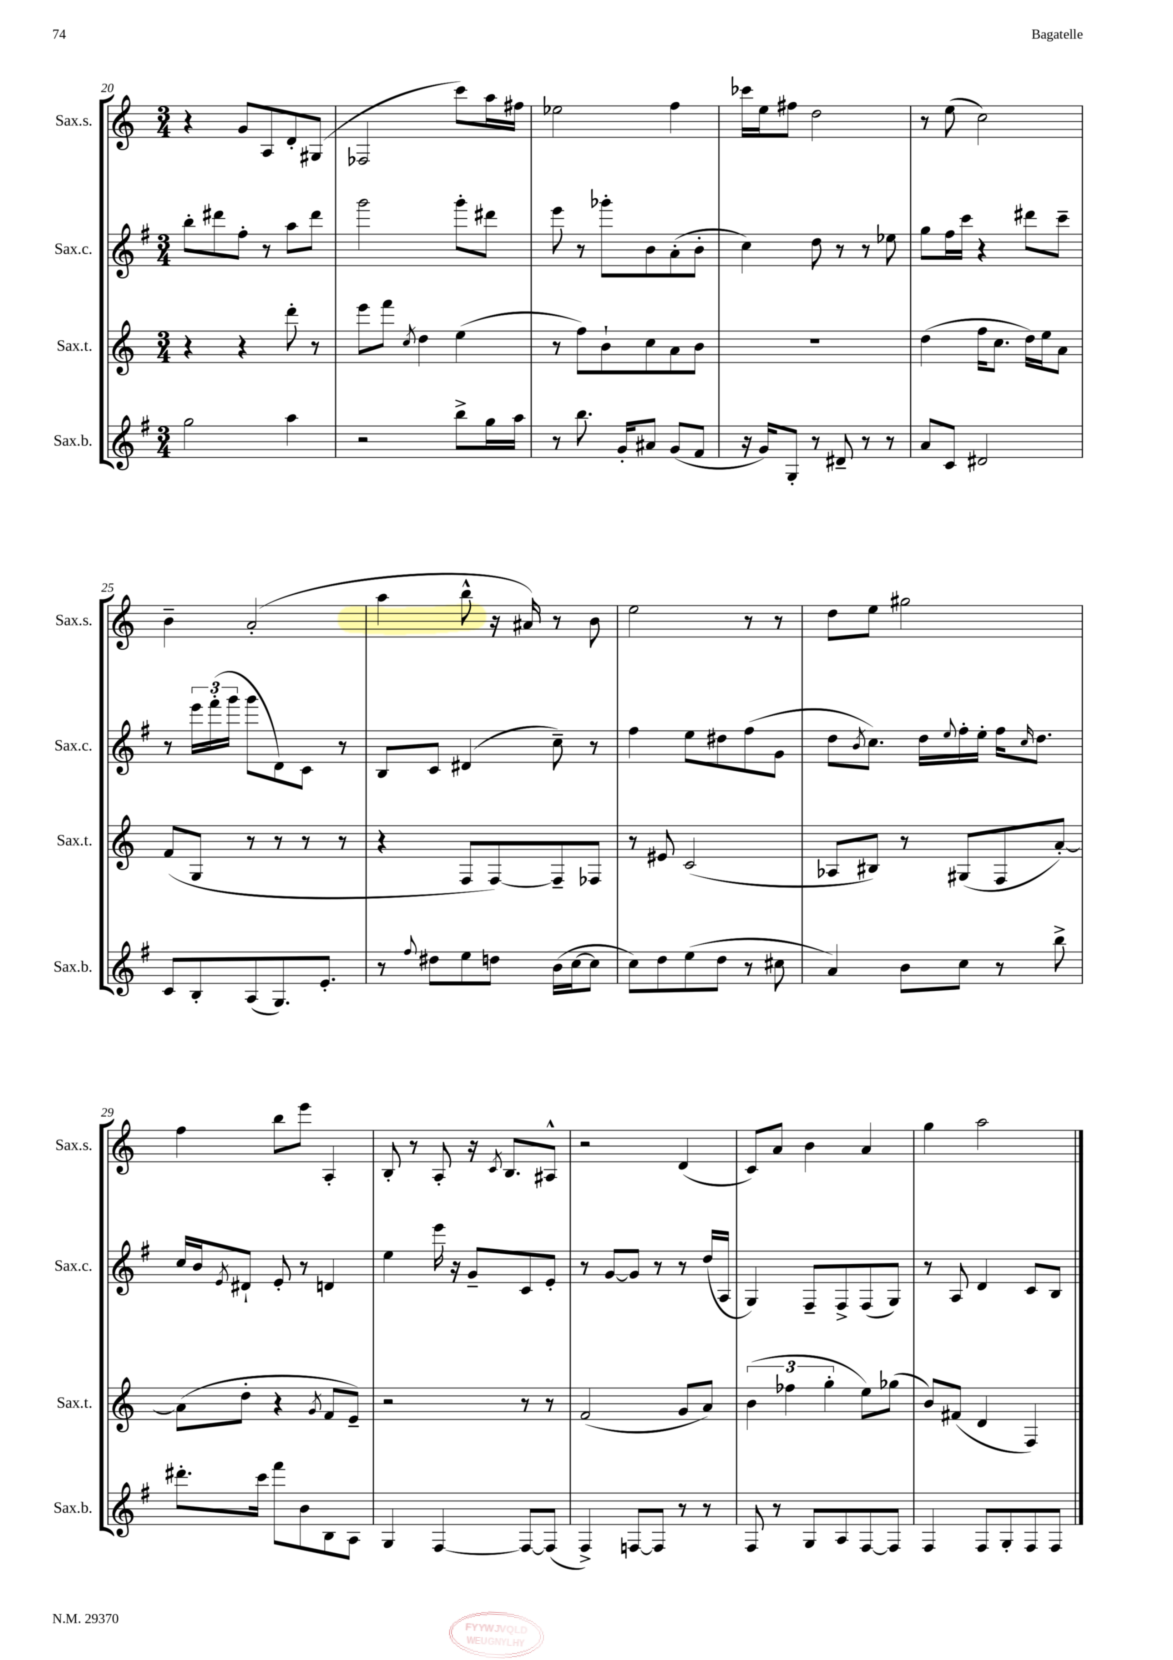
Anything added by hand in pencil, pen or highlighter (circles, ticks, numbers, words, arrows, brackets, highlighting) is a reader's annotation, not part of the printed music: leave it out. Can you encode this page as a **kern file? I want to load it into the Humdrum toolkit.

**kern	**kern	**kern	**kern
*staff4	*staff3	*staff2	*staff1
*clefG2	*clefG2	*clefG2	*clefG2
*k[f#]	*k[]	*k[f#]	*k[]
*M3/4	*M3/4	*M3/4	*M3/4
2gg	4r	8bb'	4r
.	.	8ddd#	.
.	4r	8ff#'	8g
.	.	8r	8A
4aa	8ddd'	8aa	8d'
.	8r	8ddd#	(8G#
=	=	=	=
2r	8eee	2ggg	2F-
.	8fff	.	.
.	8qcc	.	.
.	4dd	.	.
8bb^	(4ee	8ggg'	8ccc)
16gg	.	8ddd#	16aa
16aa	.	.	16ff#
=	=	=	=
8r	8r	8eee	2ee-
8.bb	8ff)	8r	.
.	8b`	8ggg-'	.
16g'	.	.	.
8a#	8cc	8b	.
(8g	8a	(8a'	4ff
8f#	8b	8b'	.
=	=	=	=
16r	2.r	4cc)	16ccc-
16g)	.	.	16ee
8G'	.	.	8ff#
8r	.	8dd	2dd
8d#~	.	8r	.
8r	.	8r	.
8r	.	8ee-	.
=	=	=	=
8a	(4dd	8gg	8r
8c	.	16ff#	(8ee
.	.	16ccc	.
2d#	16ff	4r	2cc)
.	8.cc	.	.
.	16dd)	8ddd#	.
.	16ee	.	.
.	8a	8ccc~	.
=	=	=	=
8c	(8f	8r	4b~
8B'	8G	24eee	.
.	.	(24fff#'	.
.	.	24ggg	.
(8A	8r	8ggg	(2a'
8.G)	8r	8d)	.
.	8r	8c	.
8.e'	.	.	.
.	8r	8r	.
=	=	=	=
8r	4r	8B	4aa
8qqff#	.	.	.
8dd#	.	8c	.
8ee	8F	(4d#	8bb^^
8dd	[8F)	.	16r
.	.	.	16a#)
(16b	8F~]	8cc~)	8r
[16cc	.	.	.
8cc]	8F-	8r	8b
=	=	=	=
8cc)	8r	4ff#	2ee
8dd	8e#	.	.
(8ee	(2c	8ee	.
8dd	.	8dd#	.
8r	.	(8ff#	8r
8cc#	.	8g	8r
=	=	=	=
4a)	8A-	8dd	8dd
.	.	8qb	.
.	8B#)	8.cc)	8ee
8b	8r	.	2gg#
.	.	16dd	.
.	.	8qqee	.
8cc	(8G#	16ff#'	.
.	.	16ee'	.
8r	8F	16ff#	.
.	.	16qqcc	.
.	.	8.dd	.
8bb^	[8a')	.	.
=	=	=	=
8.ddd#'	(8a]	16cc	4ff
.	.	16b	.
.	.	8qe	.
.	8dd'	8d#`	.
16ccc	.	.	.
8fff#	4r	8e'	8bb
8b	.	8r	8eee
.	8qg	.	.
8B	8f	4d	4A'
8A	8e~)	.	.
=	=	=	=
4G	2r	4ee	8B'
.	.	.	8r
[4F#	.	16eee	8A'
.	.	16r	.
.	.	8g~	16r
.	.	.	8qc
.	.	.	8.B
8F#_	8r	8c	.
(8F#]	8r	8e'	8A#^^
=	=	=	=
4F#^)	(2f	8r	2r
.	.	[8g	.
[8F	.	8g]	.
8F]	.	8r	.
8r	8g	8r	(4d
8r	8a)	(16dd	.
.	.	16A	.
=	=	=	=
8F#	(6b	4G)	8c)
8r	.	.	8a
.	6ff-	.	.
8G	.	8F#~	4b
.	6gg'	.	.
8A	.	8F#^	.
[8F#	8ee)	(8F#	4a
8F#]	(8gg-	8G)	.
=	=	=	=
4F#	8b)	8r	4gg
.	(8f#	8A	.
8F#	4d	4d	2aa
8G'	.	.	.
8F#	4F)	8c	.
8F#	.	8B	.
==	==	==	==
*-	*-	*-	*-
